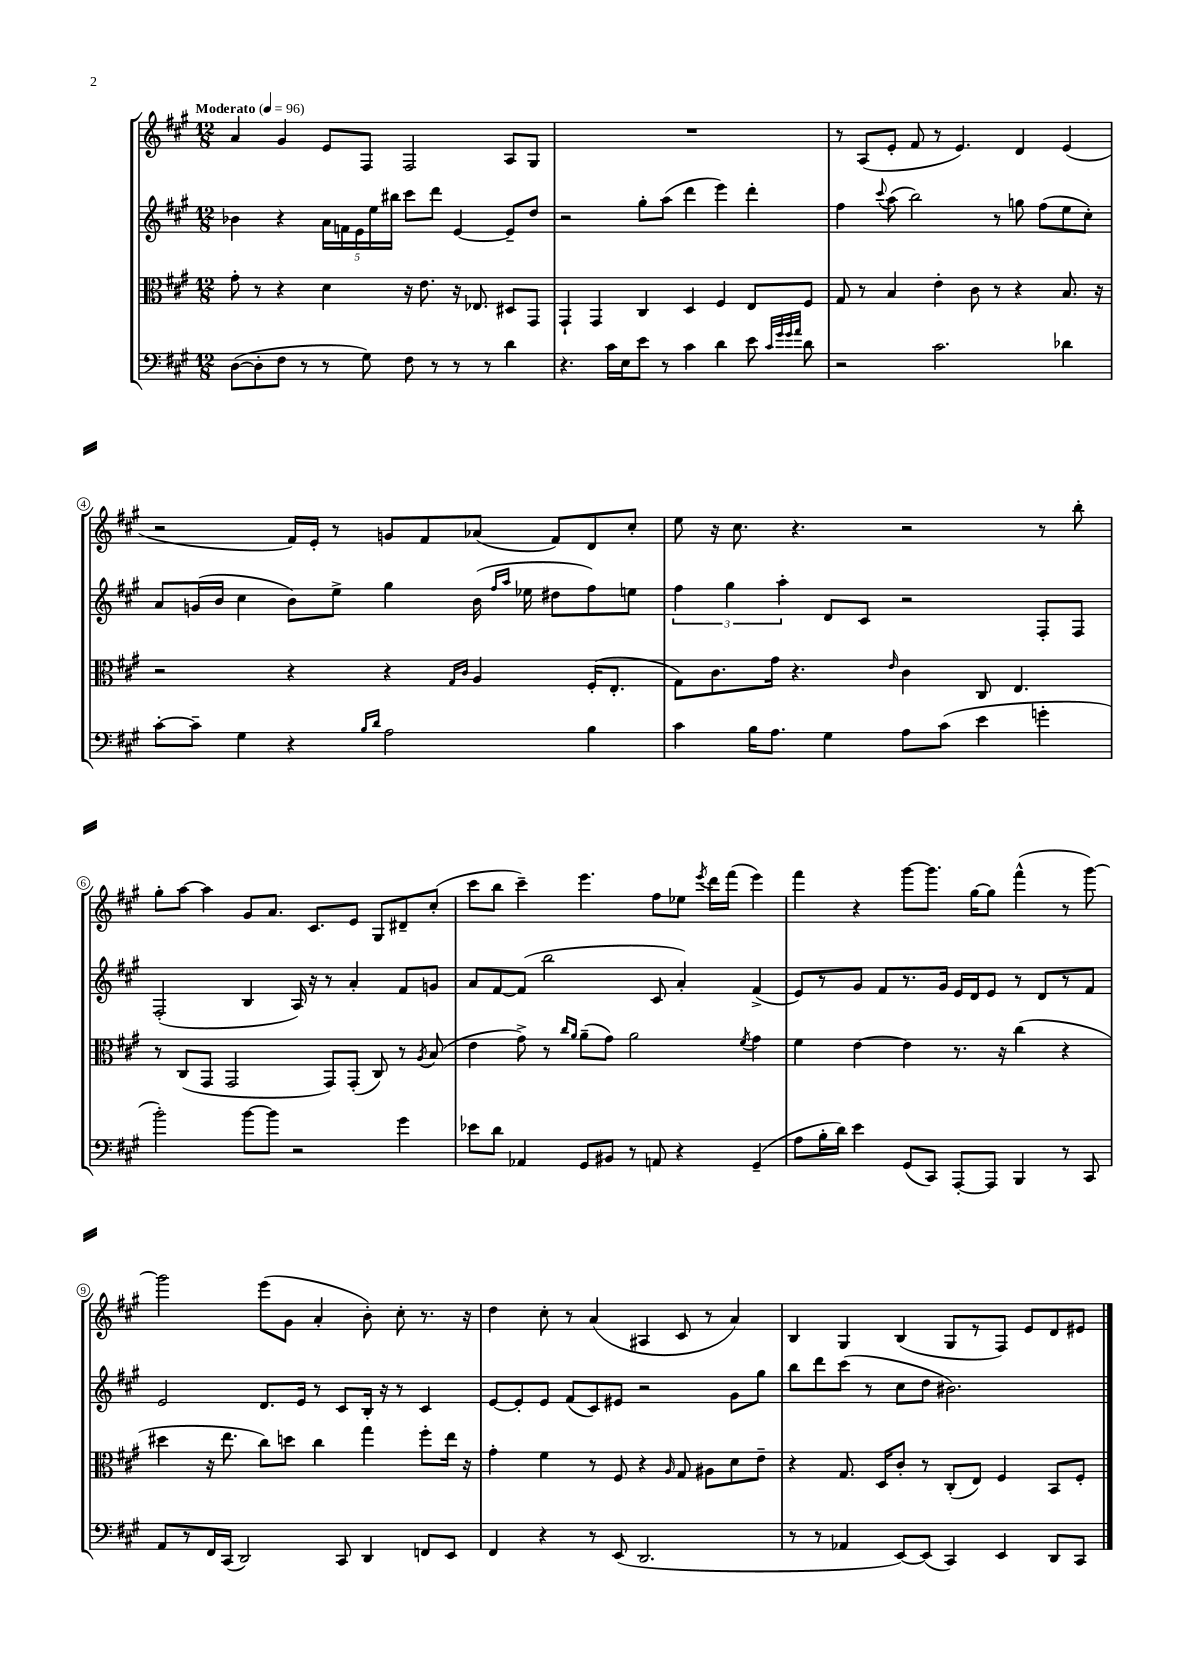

**kern	**kern	**kern	**kern
*staff4	*staff3	*staff2	*staff1
*clefF4	*clefC3	*clefG2	*clefG2
*k[f#c#g#]	*k[f#c#g#]	*k[f#c#g#]	*k[f#c#g#]
*M12/8	*M12/8	*M12/8	*M12/8
*MM96	*MM96	*MM96	*MM96
([8D	8g#'	4b-	4a
8D']	8r	.	.
8F#	4r	4r	4g#
8r	.	.	.
8r	4d	20a	8e
.	.	20f	.
.	.	20e	.
8G#)	.	.	8F#
.	.	20ee	.
.	.	20bb#	.
8F#	16r	8ccc#	2F#
.	8.e	.	.
8r	.	8ddd	.
8r	16r	[4e	.
.	8.E-	.	.
8r	.	.	.
4d	8D#	8e~]	8A
.	8GG#	8dd	8G#
=	=	=	=
4.r	4GG#`	2r	1.r
.	4GG#	.	.
16c#	.	.	.
16E	.	.	.
8e	4C#	8gg#'	.
8r	.	(8aa	.
4c#	4D	4ddd	.
4d	4F#	4eee)	.
8e	8E	4ddd'	.
32qqc#	.	.	.
32qqg#	.	.	.
32qqg#	.	.	.
32qqa	.	.	.
8d	8F#	.	.
=	=	=	=
2r	8G#	4ff#	8r
.	8r	.	(8A
.	.	8qqccc#	.
.	4B	(8aa	8e'
.	.	2bb)	8f#
2.c#	4e'	.	8r
.	.	.	4.e)
.	8c#	.	.
.	8r	8r	.
.	4r	8gg	4d
.	.	(8ff#	.
4d-	8.B	8ee	(4e
.	.	8cc#')	.
.	16r	.	.
=	=	=	=
[8c#'	2r	8a	2r
8c#~]	.	(16g	.
.	.	16b	.
4G#	.	4cc#	.
4r	4r	8b)	16f#)
.	.	.	16e'
.	.	8ee^	8r
16qqB	.	.	.
16qqd	.	.	.
2A	4r	4gg#	8g
.	.	.	8f#
.	16qqG#	.	.
.	16qqc#	.	.
.	4A	(16b	(8a-
.	.	16qqff#	.
.	.	16qqaa	.
.	.	16ee-	.
.	.	8dd#	8f#)
4B	(16F#'	8ff#)	8d
.	8.E'	.	.
.	.	8ee	8cc#'
=	=	=	=
4c#	8G#)	6ff#	8ee
.	8.c#	.	16r
.	.	6gg#	.
.	.	.	8.cc#
16B	.	.	.
8.A	16g#	.	.
.	.	6aa'	.
.	4.r	.	4.r
4G#	.	8d	.
.	.	8c#	.
.	16qqe	.	.
8A	4c#	2r	2r
(8c#	.	.	.
4e	8C#	.	.
.	4.E	.	.
4g'	.	8F#'	8r
.	.	8F#	8bb'
=	=	=	=
2b')	8r	(2F#'	8gg#'
.	(8C#	.	[8aa
.	8GG#	.	4aa]
.	2GG#	.	.
[8b	.	4B	8g#
8b]	.	.	8.a
2r	.	16A)	.
.	.	16r	8.c#
.	8GG#)	8r	.
.	(8GG#'	4a'	8e
.	8C#)	.	8G#
4g#	8r	8f#	8d#~
.	8qA	.	.
.	(8B	8g	(8cc#'
=	=	=	=
8e-	4e	8a	8ccc#
8d	.	[8f#	8bb
4AA-	8g#^)	(8f#]	4ccc#~)
.	8r	2bb	.
.	16qqcc#	.	.
.	16qqa	.	.
8GG#	(8a~	.	4.eee
8BB#	8g#)	.	.
8r	2a	.	.
8AA	.	8c#	8ff#
4r	.	4a')	8ee-
.	.	.	8qeee
.	.	.	16ddd
.	.	.	(16fff#
.	8qf#	.	.
(4GG#~	4g#	(4f#^	4eee)
=	=	=	=
8A	4f#	8e)	4fff#
16B'	.	8r	.
16d)	.	.	.
4e	[4e	8g#	4r
.	.	8f#	.
(8GG#	4e]	8.r	[8ggg#
8CC#)	.	.	8.ggg#]
.	.	16g#	.
[8AAA'	8.r	16e	.
.	.	16d	[16gg#
8AAA]	.	8e	8gg#]
.	16r	.	.
4BBB	(4cc#	8r	(4fff#^^
.	.	8d	.
8r	4r	8r	8r
8CC#	.	8f#	[8ggg#)
=	=	=	=
8AA	4dd#	2e	2ggg#]
8r	.	.	.
16FF#	16r	.	.
(16CC#	8.ee	.	.
2DD)	.	.	.
.	8cc#)	8.d	(8eee
.	8dd	.	8g#
.	.	16e	.
.	4cc#	8r	4a'
8CC#	.	8c#	.
4DD	4gg#	16B'	8b')
.	.	16r	.
.	.	8r	8cc#'
8FF	8ff#'	4c#	8.r
8EE	16ee	.	.
.	16r	.	16r
=	=	=	=
4FF#	4g#'	[8e	4dd
.	.	8e']	.
4r	4f#	8e	8cc#'
.	.	(8f#	8r
8r	8r	8c#)	(4a
(8EE	8F#	8e#	.
2.DD	4r	2r	4A#
.	16qqA	.	.
.	8G#	.	8c#
.	8A#	.	8r
.	8d	8g#	4a)
.	8e~	8gg#	.
=	=	=	=
8r	4r	8bb	4B
8r	.	8ddd	.
4AA-	8.G#	(8ccc#	4G#
.	.	8r	.
.	16D	.	.
[8EE)	8c#'	8cc#	(4B
(8EE]	8r	8dd	.
4CC#)	(8C#'	2.b#)	8G#
.	8E)	.	8r
4EE	4F#	.	8F#)
.	.	.	8e
8DD	8BB	.	8d
8CC#	8F#'	.	8e#
==	==	==	==
*-	*-	*-	*-
